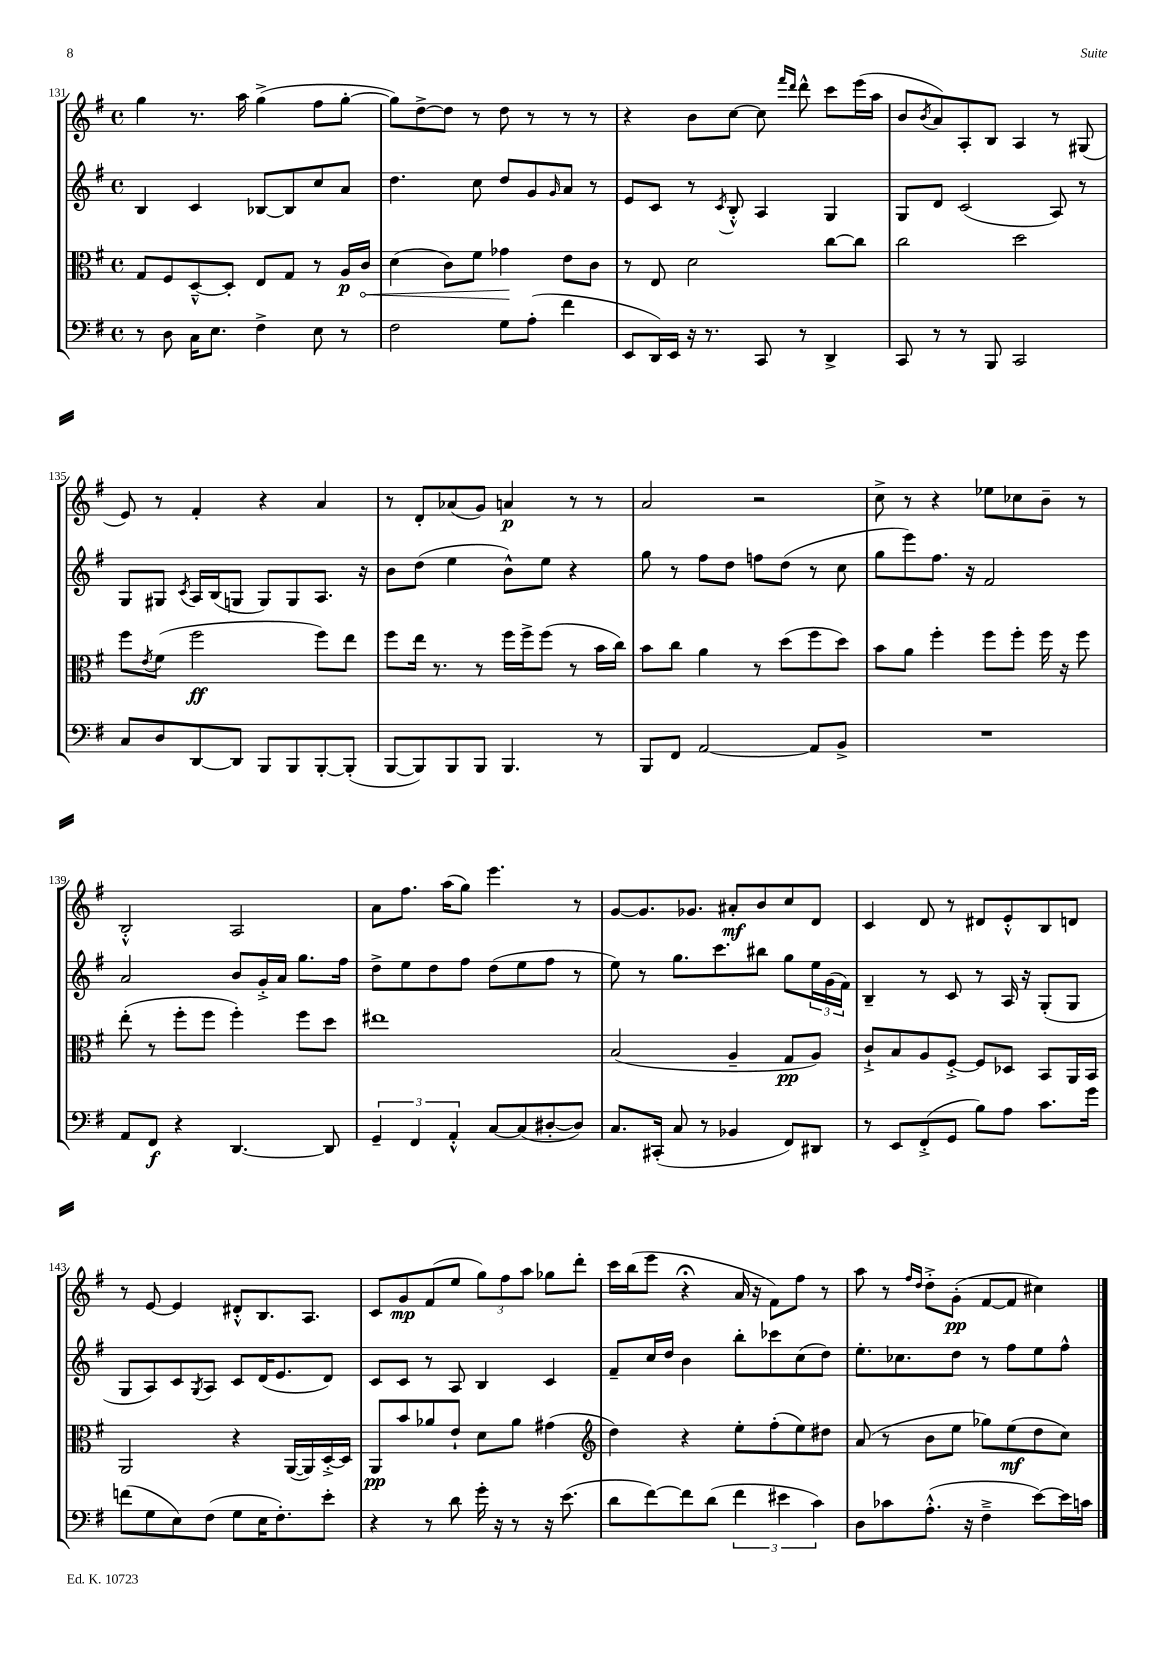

**kern	**kern	**kern	**kern
*staff4	*staff3	*staff2	*staff1
*clefF4	*clefC3	*clefG2	*clefG2
*k[f#]	*k[f#]	*k[f#]	*k[f#]
*M4/4	*M4/4	*M4/4	*M4/4
*met(c)	*met(c)	*met(c)	*met(c)
8r	8G/L	4B/	4gg\
8D\	8F#/	.	.
16C\LK	[8D~^^/	4c/	8.r
8.E\J	.	.	.
.	8D'/]J	.	.
.	.	.	16aa\
4F#^\	8E/L	[8B-/L	(4gg^\
.	8G/J	8B-/]	.
8E\	8r	8cc/	8ff#\L
8r	16A/LL	8a/J	[8gg'\J
.	16c/JJ	.	.
=	=	=	=
2F#\	(4d\	4.dd\	8gg\]L)
.	.	.	[8dd^\
.	8c\L)	.	8dd\]J
.	8f#\J	8cc\	8r
8G\L	4g-\	8dd/L	8dd\
(8A'\J	.	8g/	8r
.	.	16qqg/	.
4f#\	8e\L	8a/J	8r
.	8c\J	8r	8r
=	=	=	=
8EE/L	8r	8e/L	4r
16DD/L)	8E/	8c/J	.
16EE/JJ	.	.	.
16r	2d\	8r	8b\L
8.r	.	.	.
.	.	8qc/	.
.	.	8B'^^/	[8cc\J
8CC/	.	4A/	8cc\]
.	.	.	16qqfff#/LL
.	.	.	16qqddd/JJ
8r	.	.	8ddd^^\
4DD^/	[8cc\L	4G/	8ccc\L
.	8cc\]J	.	(16eee\L
.	.	.	16aa\JJ
=	=	=	=
8CC/	2cc\	8G/L	8b/L
.	.	.	8qb/
8r	.	8d/J	8a/)
8r	.	(2c/	8A'/
8BBB/	.	.	8B/J
2CC/	2dd\	.	4A/
.	.	8A/)	8r
.	.	8r	(8G#/
=	=	=	=
8C/L	8ff#\L	8G/L	8e/)
.	8qe/	.	.
8D/	(8f#\J	8G#/J	8r
.	.	8qc/	.
[8DD/	2ff#\	16A/LL	4f#'/
.	.	(16B/J	.
8DD/]J	.	8G/J	.
8BBB/L	.	8G/L)	4r
8BBB/	.	8G/	.
[8BBB'/	8ff#\L)	8.A/J	4a/
(8BBB'/]J	8ee\J	.	.
.	.	16r	.
=	=	=	=
[8BBB/L	8ff#\L	8b\L	8r
8BBB/])	16ee\Jk	(8dd\J	8d'/L
.	8.r	.	.
8BBB/	.	4ee\	(8a-/
8BBB/J	8r	.	8g/J)
4.BBB/	16ff#\LL	8b^^\L)	4a/
.	16ff#^\J	.	.
.	(8ff#\J	8ee\J	.
.	8r	4r	8r
8r	16b\LL	.	8r
.	16cc\JJ)	.	.
=	=	=	=
8BBB/L	8b\L	8gg\	2a/
8FF#/J	8cc\J	8r	.
[2AA/	4a\	8ff#\L	.
.	.	8dd\J	.
.	8r	8ff\L	2r
.	(8dd\L	(8dd\J	.
8AA/]L	8ff#\	8r	.
8BB^/J	8dd\J)	8cc\	.
=	=	=	=
1r	8b\L	8gg\L	8cc^\
.	8a\J	8eee\)	8r
.	4ff#'\	8.ff#\J	4r
.	.	16r	.
.	8ff#\L	2f#/	8ee-\L
.	8ff#'\J	.	8cc-\
.	16ff#\	.	8b~\J
.	16r	.	.
.	8ff#\	.	8r
=	=	=	=
8AA/L	(8ee'\	2a/	2B'^^/
8FF#/J	8r	.	.
4r	8ff#'\L	.	.
.	8ff#\J	.	.
[4.DD/	4ff#'\)	8b/L	2A/
.	.	16g'^/L	.
.	.	16a/JJ	.
.	8ff#\L	8.gg\L	.
8DD/]	8dd\J	.	.
.	.	16ff#\Jk	.
=	=	=	=
6GG~/	1ee#	8dd^\L	8a\L
.	.	8ee\	8.ff#\J
6FF#/	.	.	.
.	.	8dd\	.
.	.	.	(16aa\LK
6AA'^^/	.	.	.
.	.	8ff#\J	8gg\J)
[8C/L	.	(8dd\L	4.eee\
(8C/]	.	8ee\	.
[8D#'/	.	8ff#\J	.
8D#/]J)	.	8r	8r
=	=	=	=
8.C/L	(2B/	8ee\)	[8g/L
.	.	8r	8.g/]
(16CC#'/Jk	.	.	.
8C/	.	8.gg\L	.
.	.	.	8.g-/J
8r	.	.	.
.	.	8.ccc\	.
4BB-/	4A~/	.	8a#'/L
.	.	8bb#\J	8b/
8FF#/L)	8G/L	8gg\L	8cc/
8DD#/J	8A/J)	24ee\L	8d/J
.	.	(24g\	.
.	.	24f#\JJ)	.
=	=	=	=
8r	8c`^/L	4B~/	4c/
8EE/L	8B/	.	.
(8FF#'^/	8A/	8r	8d/
8GG/J	[8F#'^/J	8c/	8r
8B\L)	8F#/]L	8r	8d#/L
8A\J	8D-/J	16A/	8e'^^/
.	.	16r	.
8.c\L	8BB/L	(8G'/L	8B/
.	16AA/L	8G/J	8d/J
16g\Jk	16BB/JJ	.	.
=	=	=	=
(8f\L	2AA/	8G/L	8r
8G\	.	8A/)	[8e/
8E\)	.	8c/	4e/]
.	.	8qG/	.
(8F#\J	.	8A/J	.
8G\L	4r	8c/L	8d#'^^/L
16E\K	.	(16d/K	8.B/
8.F#'\)	.	8.e/	.
.	([16AA/LL	.	.
.	16AA/])	.	8.A/J
8e'\J	[16D'^/	8d/J)	.
.	16D/]JJ	.	.
=	=	=	=
4r	8AA/L	8c/L	8c/L
.	8b/	8c/J	8g/
8r	8a-/	8r	(8f#/
8d\	8e`/J	8A/	8ee/J
16g'\	8d\L	4B/	12gg\L)
16r	.	.	.
.	.	.	12ff#\
8r	8a-\J	.	.
.	.	.	12aa\J
16r	(4g#\	4c/	8gg-\L
(8.e\	.	.	.
.	.	.	8ddd'\J
=	=	=	=
*	*clefG2	*	*
8d\L	4dd\)	8f#~/L	16ccc\LL
.	.	.	(16bb\J
[8f#\)	.	16cc/L	8eee\J
.	.	16dd/JJ	.
8f#\]	4r	4b\	4r;
(8d\J	.	.	.
6f#\	8ee'\L	8bb'\L	16a/
.	.	.	16r
.	(8ff#'\	8ccc-\	8f#\L)
6e#\	.	.	.
.	8ee\)	(8cc\	8ff#\J
6c\)	.	.	.
.	8dd#\J	8dd\J)	8r
=	=	=	=
8D\L	(8a/	8.ee'\L	8aa\
8c-\	8r	.	8r
.	.	8.cc-\	.
.	.	.	16qqff#/LL
.	.	.	16qqdd/JJ
(8.A'^^\J	8b\L	.	8dd'^\L
.	8ee\J	8dd\J	(8g'\J
16r	.	.	.
4F#~^\	8gg-\L)	8r	[8f#/L
.	(8ee\	8ff#\L	8f#/]J
[8e\L)	8dd\	8ee\	4cc#\)
16e\]L	8cc\J)	8ff#^^\J	.
16c\JJ	.	.	.
==	==	==	==
*-	*-	*-	*-
